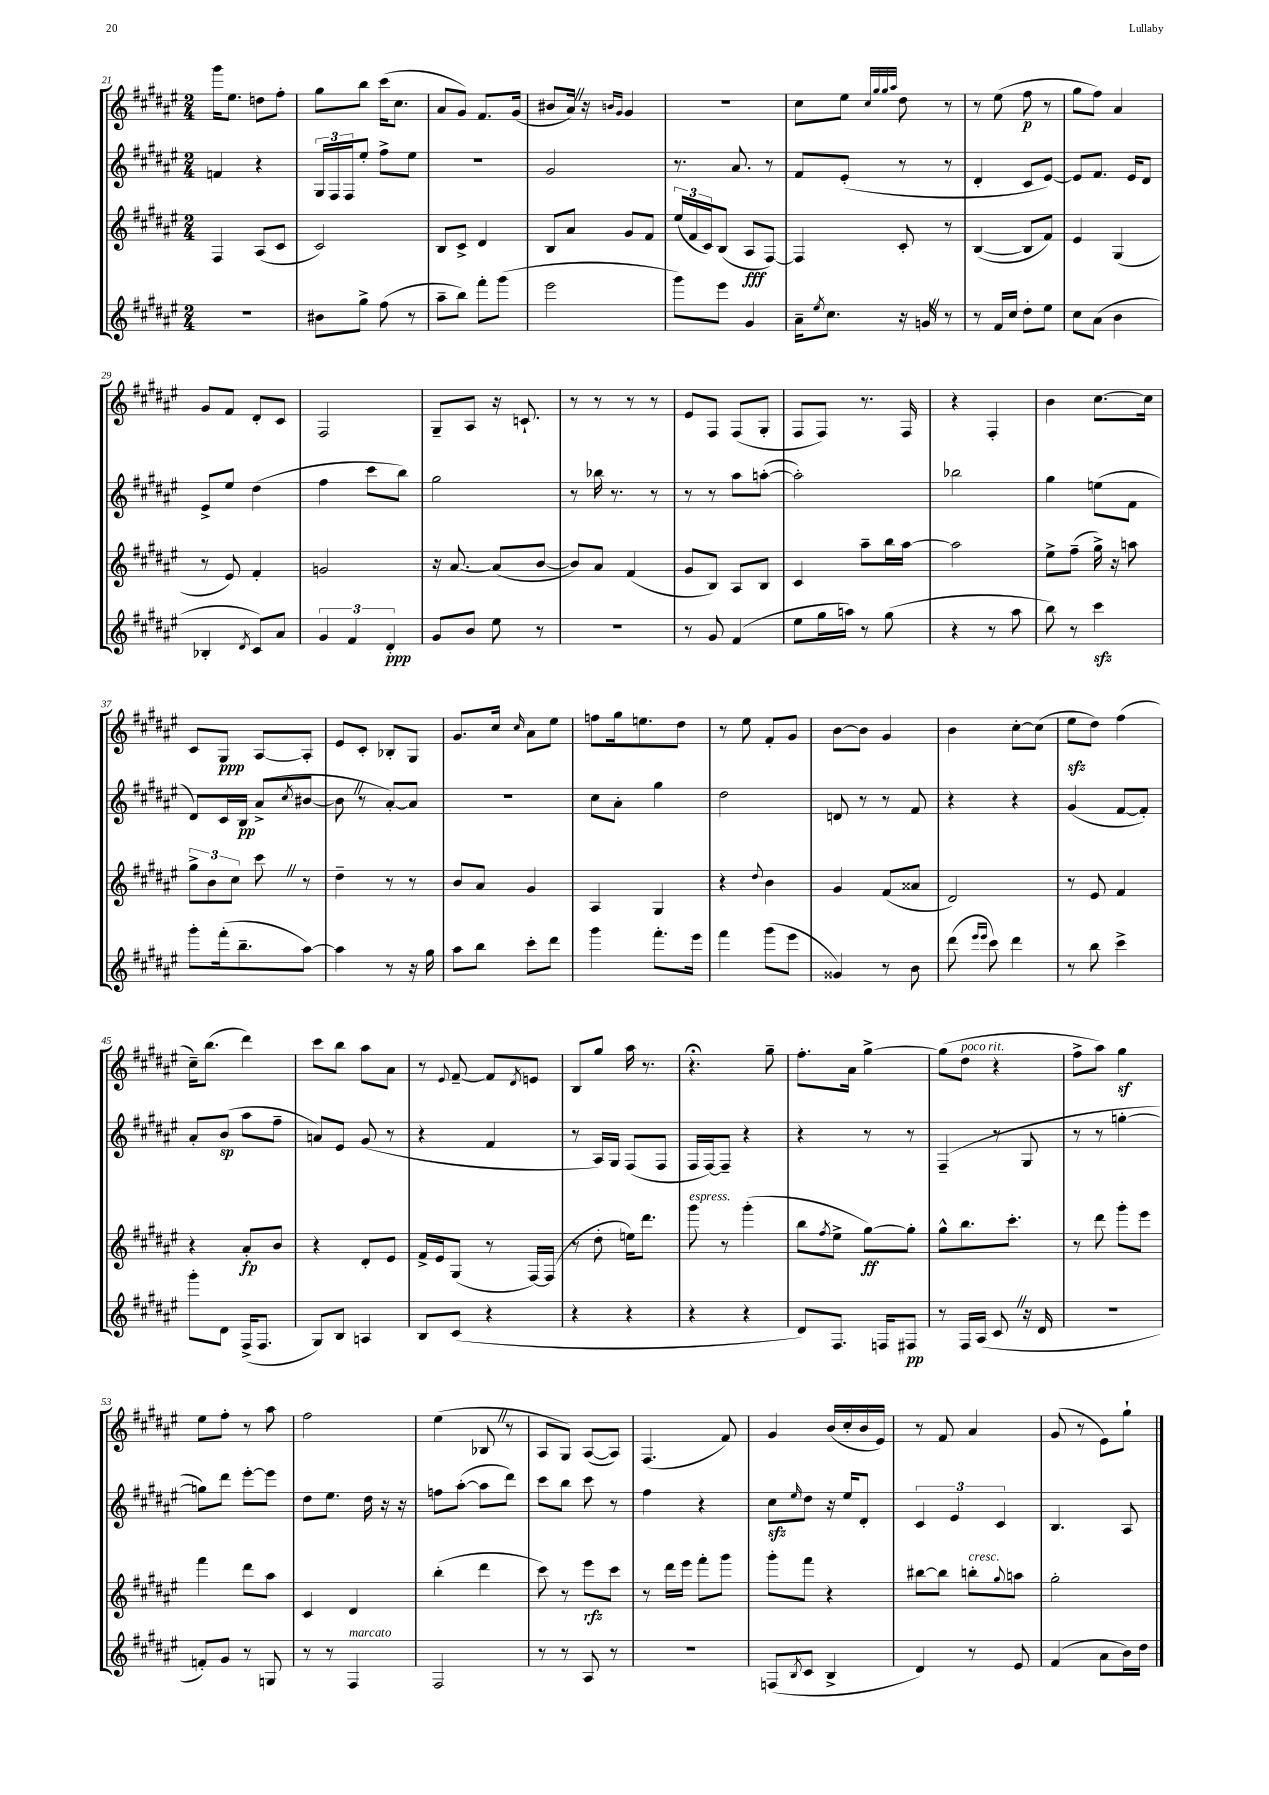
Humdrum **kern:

**kern	**kern	**kern	**kern
*staff4	*staff3	*staff2	*staff1
*clefG2	*clefG2	*clefG2	*clefG2
*k[f#c#g#d#a#e#]	*k[f#c#g#d#a#e#]	*k[f#c#g#d#a#e#]	*k[f#c#g#d#a#e#]
*M2/4	*M2/4	*M2/4	*M2/4
2r	4F#/	4f/	16ggg#\LK
.	.	.	8.ee#\J
.	(8A#/L	4r	8dd\L
.	8c#/J	.	8ff#'\J
=	=	=	=
8b#\L	2c#/)	24G#/LL	8gg#\L
.	.	24F#/	.
.	.	24F#/J	.
8gg#^\J	.	8ee#'/J	8bb\J
(8ff#\	.	8ff#^\L	(16ccc#\LK
.	.	.	8.cc#\J
8r	.	8ee#\J	.
=	=	=	=
8aa#~\L	8B/L	2r	8a#/L
8bb\J)	8c#^/J	.	8g#/J)
8fff#'\L	4d#/	.	8.f#/L
(8ggg#\J	.	.	.
.	.	.	(16g#/Jk
=	=	=	=
2eee#\	8B/L	2g#/	8b#/L
.	8a#/J	.	16a#/Jk)
.	.	.	16r
.	.	.	16qqb/LL
.	.	.	16qqg#/JJ
.	8g#/L	.	4g#/
.	8f#/J	.	.
=	=	=	=
8ggg#\L)	(24ee#/LL	8.r	2r
.	24f#/	.	.
.	24c#/J)	.	.
8eee#\J	(8B/J	.	.
.	.	8.a#/	.
4g#/	8A#/L	.	.
.	[8F#/J)	8r	.
=	=	=	=
16a#~\LK	4F#/]	8f#/L	8cc#\L
8qee#/	.	.	.
8.cc#\J	.	.	.
.	.	(8e#'/J	8ee#\J
.	.	.	32qqcc#/LLL
.	.	.	32qqgg#/
.	.	.	32qqgg#/
.	.	.	32qqaa#/JJJ
16r	8c#'/	8r	8dd#\
16g/	.	.	.
8r	8r	8r	8r
=	=	=	=
8r	([4B/	4d#'/	8r
16f#/LL	.	.	(8ee#\
16cc#/JJ	.	.	.
8dd#'\L	8B/]L	8c#/L	8ff#\
8ee#\J	8f#/J)	[8e#/J)	8r
=	=	=	=
8cc#\L	4e#/	8e#/]L	8gg#\L
(8a#\J	.	8.f#/J	8ff#\J)
4b\	(4G#/	.	4a#/
.	.	16e#/LK	.
.	.	8d#/J	.
=	=	=	=
4B-'/	8r	8e#^/L	8g#/L
.	8e#/)	8ee#/J	8f#/J
8qd#/	.	.	.
8c#/L)	4f#'/	(4dd#\	8d#'/L
8a#/J	.	.	8c#/J
=	=	=	=
6g#/	2g/	4ff#\	2F#/
6f#/	.	.	.
.	.	8ccc#\L	.
6d#'/	.	.	.
.	.	8bb\J)	.
=	=	=	=
8g#/L	16r	2gg#\	8G#~/L
.	[8.a#/	.	.
8b/J	.	.	8A#/J
8ee#\	(8a#/]L	.	16r
.	.	.	8.c`/
8r	[8b/J	.	.
=	=	=	=
2r	8b/]L)	8r	8r
.	8a#/J	16bb-\	8r
.	.	8.r	.
.	(4f#/	.	8r
.	.	8r	8r
=	=	=	=
8r	8g#/L	8r	8e#/L
8g#/	8B/J)	8r	8F#/J
(4f#/	8A#/L	8aa#\L	(8F#/L
.	8B/J	([8aa'\J	8G#'/J
=	=	=	=
8ee#\L	4c#/	2aa'\])	8F#/L
16gg#\L	.	.	8F#/J)
16aa\JJ)	.	.	.
8r	8aa#~\L	.	8.r
(8gg#\	16bb\L	.	.
.	[16aa#\JJ	.	16F#/
=	=	=	=
4r	2aa#\]	2bb-\	4r
8r	.	.	4F#'/
8aa#\	.	.	.
=	=	=	=
8bb\)	8ee#^\L	4gg#\	4b\
8r	(8ff#~\J	.	.
4ccc#\	16gg#^\)	(8ee\L	[8.cc#\L
.	16r	.	.
.	8aa\	8f#\J	.
.	.	.	16cc#\]Jk
=	=	=	=
8ggg#'\L	12gg#^\L	8d#/L)	8c#/L
.	12b\	.	.
(16fff#'\k	.	16c#/L	8G#/J
.	12cc#\J	.	.
8.bb~\	.	16B/JJ	.
.	8ccc#\	(8a#^/L	[8A#/L
.	.	8qcc#/	.
[8aa#\J)	8r	[8b#/J	8A#'/]J
=	=	=	=
4aa#\]	4dd#~\	8b#\]	8e#/L
.	.	8r	8c#'/J
8r	8r	[8a#'/L)	8B-'/L
16r	8r	8a#/]J	8G#/J
16gg#\	.	.	.
=	=	=	=
8aa#\L	8b/L	2r	8.g#/L
8bb\J	8a#/J	.	.
.	.	.	16cc#/Jk
.	.	.	16qqcc#/
8ccc#'\L	4g#/	.	8a#\L
8ddd#\J	.	.	8ee#\J
=	=	=	=
4ggg#\	4A#/	8cc#\L	8ff\L
.	.	8a#'\J	16gg#\k
.	.	.	8.ee\
8.fff#'\L	4G#/	4gg#\	.
.	.	.	8dd#\J
16eee#\Jk	.	.	.
=	=	=	=
4fff#\	4r	2dd#\	8r
.	.	.	8ee#\
.	8qqdd#/	.	.
(8ggg#\L	4b\	.	8f#'/L
8eee#\J	.	.	8g#/J
=	=	=	=
4g##/)	4g#/	8d/	[8b\L
.	.	8r	8b\]J
8r	(8f#/L	8r	4g#/
8b\	8a##/J	8f#/	.
=	=	=	=
(8ddd#\	2d#/)	4r	4b\
16qqeee#/LL	.	.	.
16qqeee#/JJ	.	.	.
8ccc#\)	.	.	.
4ddd#\	.	4r	[8cc#'\L
.	.	.	(8cc#\]J
=	=	=	=
8r	8r	(4g#/	8ee#\L
8bb\	8e#/	.	8dd#\J)
4ccc#^\	4f#/	[8f#/L	(4ff#\
.	.	8f#'/]J)	.
=	=	=	=
8ggg#'\L	4r	8a#'/L	16cc#~\LK)
.	.	.	(8.bb\J
8d#\J	.	(8b/J	.
(16F#^/LK	8a#'/L	8aa#\L	4ddd#\)
8.F#/J	.	.	.
.	8b/J	8ff#~\J	.
=	=	=	=
8G#/L)	4r	8a/L)	8ccc#\L
8B/J	.	8e#/J	8bb\J
4A/	8d#'/L	(8g#/	8aa#\L
.	8e#/J	8r	8a#\J
=	=	=	=
8B/L	16f#^/LL	4r	8r
.	16e#/J	.	.
.	.	.	8qqe#/
(8c#/J	(8G#/J	.	[8f#~/
4r	8r	4f#/	8f#/]L
.	.	.	8qd#/
.	[16F#/LL)	.	8e/J
.	(16F#/]JJ	.	.
=	=	=	=
4r	8r	8r	8B/L
.	8dd#'\	16A#/LL)	8gg#/J
.	.	16G#/JJ	.
4r	16ee\LK)	(8F#/L	16aa#\
.	8.ddd#\J	.	8.r
.	.	8F#/J	.
=	=	=	=
4r	8ggg#\	16F#/LL	4.r;
.	.	[16F#/J)	.
.	8r	8F#~/]J	.
4r	(4ggg#'\	4r	.
.	.	.	8gg#~\
=	=	=	=
8d#/L)	8bb\L	4r	8.ff#'\L
.	8qff#/	.	.
8.F#/J	8ee#^\J	.	.
.	.	.	16a#\Jk
.	[8gg#\L)	8r	[4gg#^\
16F/LK	.	.	.
8F#/J	8gg#'\]J	8r	.
=	=	=	=
8r	8gg#^^\L	(4F#~/	(8gg#\]L
16F#/LL	8.bb\	.	8dd#\J
(16A#/JJ	.	.	.
8c#/	.	8r	4r
.	8.ccc#'\J	.	.
16r	.	8G#/	.
16d#/	.	.	.
=	=	=	=
2r	8r	8r	8ff#^\L
.	8ddd#\	8r	8aa#\J)
.	8ggg#'\L	[4gg'\	4gg#\
.	8eee#\J	.	.
=	=	=	=
8f'/L)	4fff#\	8gg\]L)	8ee#\L
8g#/J	.	8ddd#\J	8ff#'\J
8r	8ddd#\L	[8eee#'\L	8r
8G/	8aa#\J	8eee#\]J	8aa#\
=	=	=	=
8r	4c#/	8dd#\L	2ff#\
8r	.	8.ee#\J	.
4F#/	4d#/	.	.
.	.	16dd#\	.
.	.	16r	.
.	.	16r	.
=	=	=	=
2F#/	(4bb'\	8ff\L	(4ee#\
.	.	([8aa#'\J	.
.	4ddd#\	8aa#\]L	8B-/
.	.	8ddd#\J)	8r
=	=	=	=
8r	8ccc#\)	8ccc#\L	8A#/L
8r	8r	8bb\J	8G#/J)
8A#/	8eee#\L	8ccc#\	([8A#/L
8r	8ccc#\J	8r	8A#/]J)
=	=	=	=
2r	8r	4ff#\	(4.F#/
.	16ddd#\LL	.	.
.	16eee#\JJ	.	.
.	8fff#'\L	4r	.
.	8ggg#\J	.	8f#/)
=	=	=	=
(8F/L	8ggg#'\L	8cc#\L	4g#/
8qB/	.	16qqee#/	.
8c#/J	8fff#\J	8dd#\J	.
4B^/	4r	16r	(16b/LL
.	.	16ee#/LK	16cc#'/
.	.	8d#'/J	16b/
.	.	.	16e#/JJ)
=	=	=	=
4d#/)	[8bb#\L	6c#/	8r
.	8bb#\]J	.	8f#/
.	.	6e#/	.
8r	8bb'\L	.	4a#/
.	.	6c#/	.
.	8qqgg#/	.	.
8e#/	8aa\J	.	.
=	=	=	=
(4f#/	2gg#'\	4.B/	(8g#/
.	.	.	8r
8a#\L	.	.	8e#\L)
16b\L)	.	8A#/	8gg#`\J
16dd#\JJ	.	.	.
==	==	==	==
*-	*-	*-	*-
